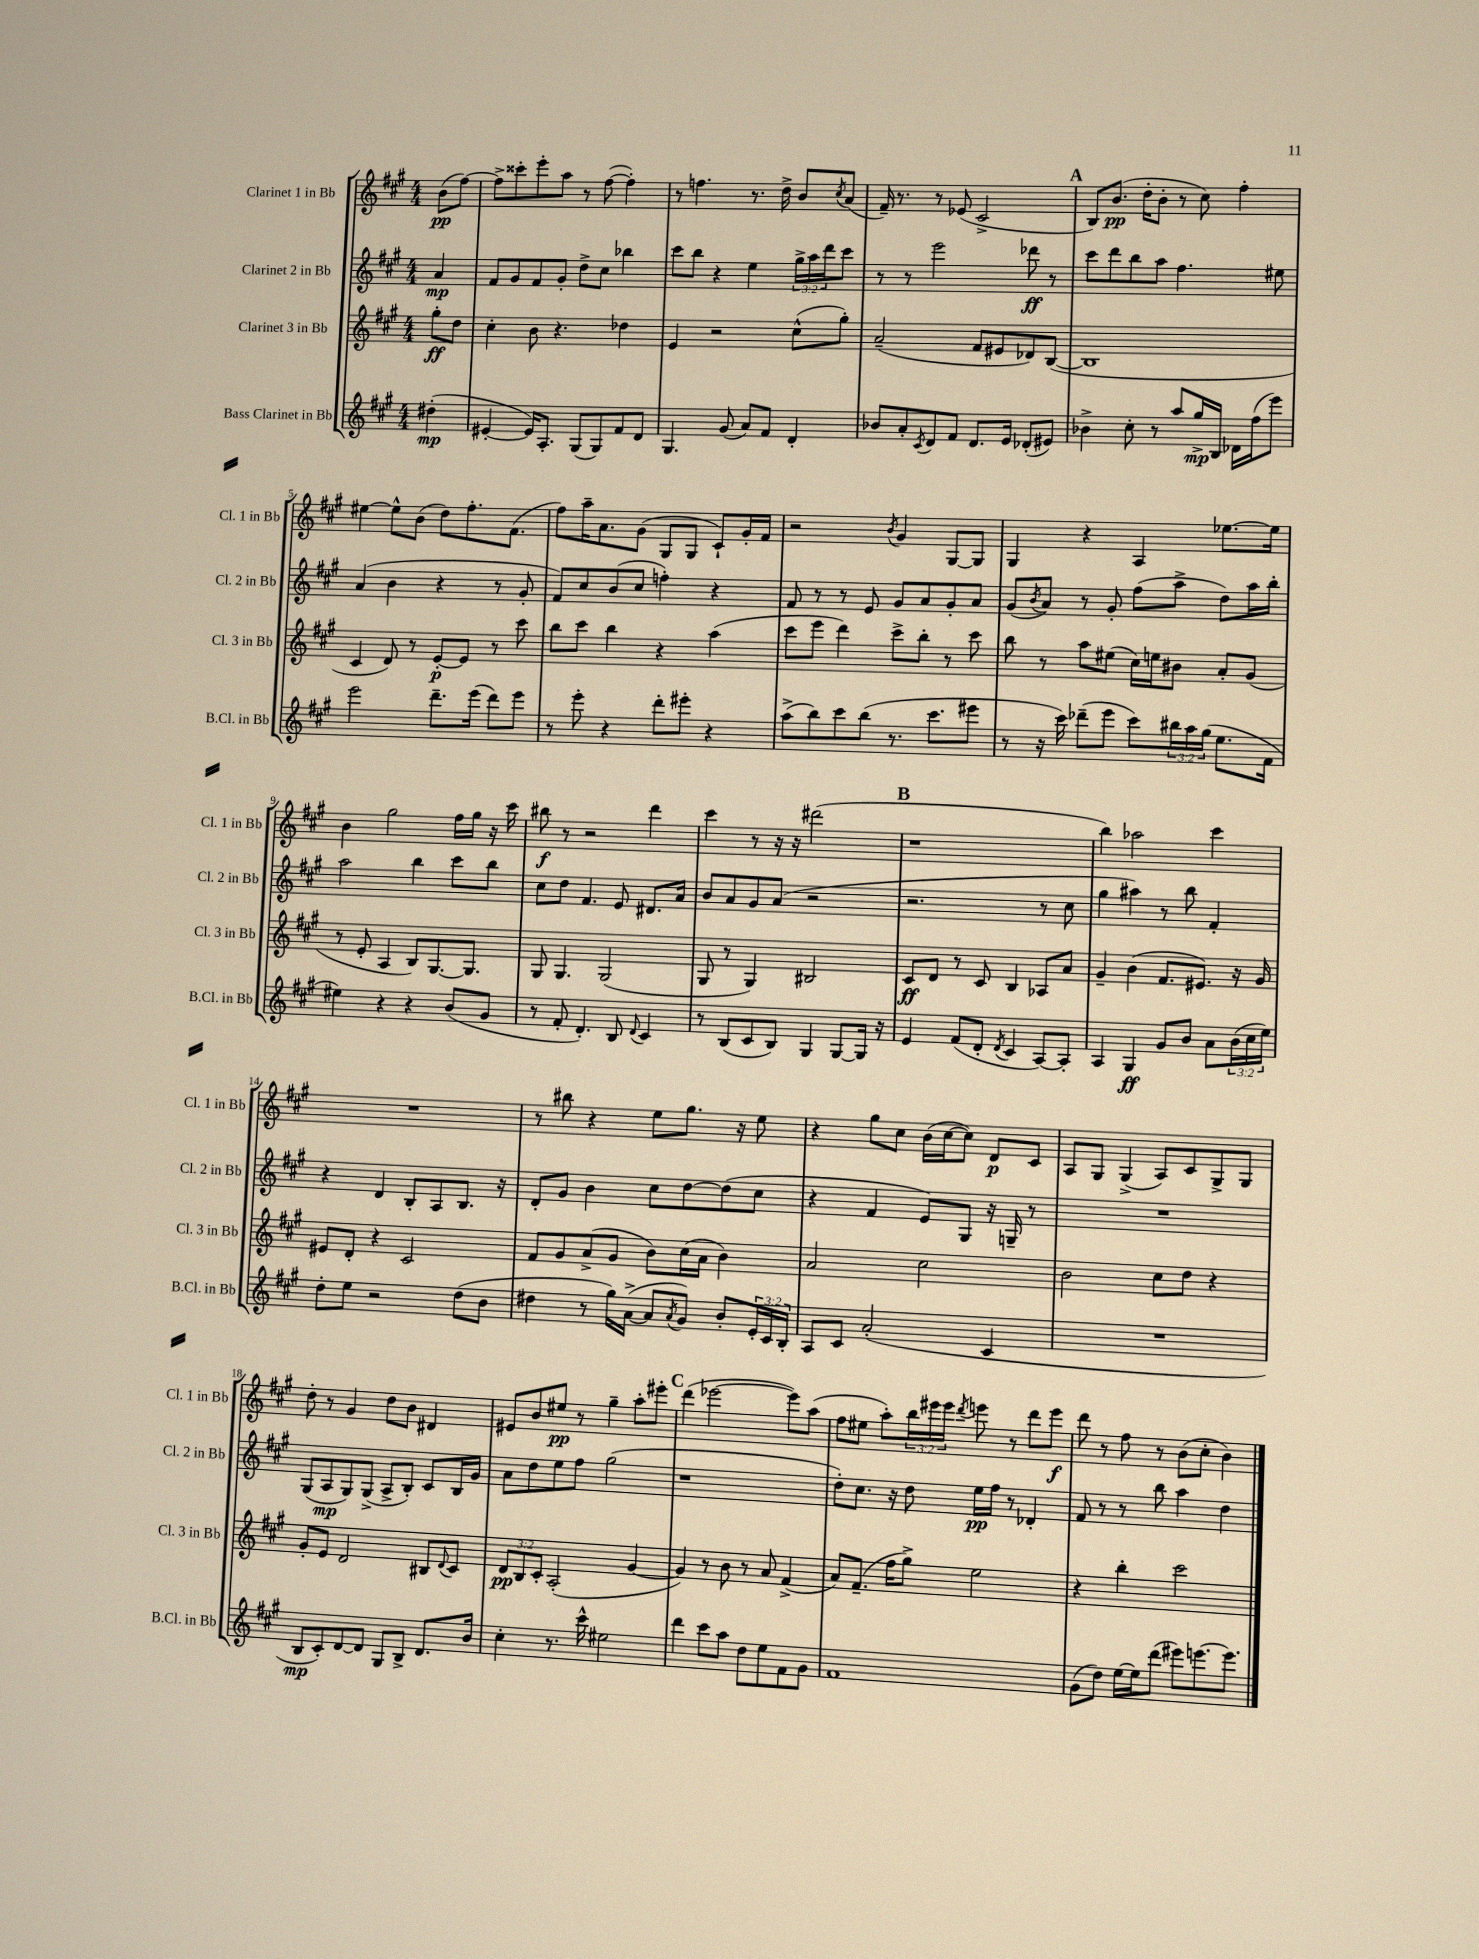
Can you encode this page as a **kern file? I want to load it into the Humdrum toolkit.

**kern	**kern	**kern	**kern
*staff4	*staff3	*staff2	*staff1
*clefG2	*clefG2	*clefG2	*clefG2
*k[f#c#g#]	*k[f#c#g#]	*k[f#c#g#]	*k[f#c#g#]
*M4/4	*M4/4	*M4/4	*M4/4
(4dd#'\	8gg#'\L	4a/	(8b\L
.	8dd\J	.	[8ff#\J)
=	=	=	=
[4e#'/	4cc#'\	8f#/L	8ff#^\]L
.	.	8g#/	8ccc##'\
16e#/]LK)	8b\	8f#/	8eee'\
8.A'/J	.	.	.
.	4.r	8g#'/J	8aa\J
(8G#/L	.	8dd^\L	8r
8G#/)	.	8cc#\J	([8ff#\
8f#/	4dd-\	4bb-\	4ff#'\])
8d/J	.	.	.
=	=	=	=
4.G#/	4e/	8ccc#\L	8r
.	.	8bb\J	4.ff\
.	2r	4r	.
(8g#/	.	.	.
8a/L)	.	4ee\	8.r
8f#/J	.	.	.
.	.	.	16dd^\
4d'/	(8cc#^^\L	24gg#^\LL	8b/L
.	.	24aa\	.
.	.	24ddd\J	.
.	.	.	8qcc#/
.	8gg#'\J)	8ccc#\J	(8a/J
=	=	=	=
8b-/L	(2a~/	8r	16f#~/)
.	.	.	8.r
8a'/	.	8r	.
8qc#/	.	.	.
8d/	.	2eee\	8r
8f#/J	.	.	(8e-/
8.d/L	8f#/L	.	2c#^/
.	8e#/	.	.
16e/Jk	.	.	.
(8d-'/L	8d-/)	8ddd-\	.
8e#/J)	([8B/J	8r	.
=	=	=	=
4b-^\	1B]	8ccc#\L	8B/L)
.	.	8ddd\	(8.b/J
8cc#'\	.	8bb\	.
.	.	.	16dd'\LK
8r	.	8aa\J	8b'\J
8aa/L	.	4.ff#\	8r
16gg#^/L	.	.	8cc#\)
16B/JJ	.	.	.
16d-\LL	.	.	4ff#'\
(16ff#\J	.	.	.
8eee\J)	.	8ee#\	.
=	=	=	=
2eee\	4c#/	(4a/	[4ee#\
.	8d/)	4b\	8ee#^^\]L
.	8r	.	(8b\J
8.ddd~\L	[8e'/L	4r	8dd\L)
.	8e/]J	.	8.ff#'\
(16eee\Jk	.	.	.
8ddd\L)	8r	8r	.
.	.	.	(8.f#\J
8eee\J	8ccc#\	8g#'/	.
=	=	=	=
8r	8bb\L	8f#/L)	8ff#\L)
8eee'\	8ccc#\J	8cc#/	16aa~\K
.	.	.	8.a\
4r	4bb\	(8b/	.
.	.	8cc#/J	(8g#\J
8ddd'\L	4r	4ff'\)	8G#/L
8eee#'\J	.	.	8G#/J
4r	(4aa\	4r	8c#`/L)
.	.	.	16g#'/L
.	.	.	16f#/JJ
=	=	=	=
(8aa^\L	8ccc#\L	8f#/	2r
8bb\)	8eee\J	8r	.
8ccc#\	4ddd\)	8r	.
(8bb\J	.	8e/	.
.	.	.	8qb/
8.r	8ccc#^\L	8g#/L	4g#/
.	8bb'\J	8a/	.
8.ccc#\L	.	.	.
.	8r	8g#'/	[8G#/L
8eee#\J	8ccc#\	8a/J	8G#/]J
=	=	=	=
8r	8bb\	(8g#/L	4G#/
.	.	8qb/	.
16r	8r	8a/J)	.
16ccc#\)	.	.	.
(8ddd-~\L	8aa\L	8r	4r
8eee\J	(8ee#\J	8g#'/	.
8ccc#\L)	16cc#\LL)	(8ff#\L	4A/
.	16ee\J	.	.
24bb#\L	8b#\J	8aa^\J	.
24aa\	.	.	.
(24gg#\JJ	.	.	.
8.ee\L	8a'/L	8dd\L)	[8.ee-\L
.	(8g#/J	16aa\L	.
16f#\Jk	.	16bb'\JJ	16ee-\]Jk
=	=	=	=
4ee#\)	8r	2aa\	4b\
.	8e'/	.	.
4r	4A/	.	2gg#\
4r	8B/L)	4bb\	.
.	[8.G#/	.	.
(8b/L	.	8ccc#\L	16ff#\LL
.	8.G#/]J	.	16gg#\JJ
8g#/J	.	8bb\J	16r
.	.	.	16ccc#\
=	=	=	=
8r	8G#/	8cc#\L	8bb#\
8f#'/	4.G#/	8dd\J	8r
4.d'/)	.	4.f#/	2r
.	(2G#/	.	.
8B/	.	8e/	.
8qqd/	.	.	.
4c#/	.	8.d#/L	4ddd\
.	.	16a/Jk	.
=	=	=	=
8r	8G#/	8b/L	4ccc#\
(8B/L	8r	8a/	.
8c#/	4G#/)	8g#/	8r
8B/J)	.	(8a/J	16r
.	.	.	16r
4G#/	2B#/	2r	(2ddd#\
[8G#/L	.	.	.
16G#/]Jk	.	.	.
16r	.	.	.
=	=	=	=
4e/	8c#/L	2.r	1r
.	8d/J	.	.
(8f#/L	8r	.	.
8d'/J	8c#/	.	.
8qd/	.	.	.
4c#/	4B/	.	.
[8A/L)	8A-/L	8r	.
8A'/]J	8a/J	8cc#\	.
=	=	=	=
4A/	4g#~/	4gg#\	4bb\)
4G#/	(4b\	4aa#\)	2aa-\
8g#/L	8.f#/L	8r	.
8b/J	.	8bb\	.
.	8.e#/J)	.	.
8a\L	.	4f#'/	4ccc#\
(24b\L	16r	.	.
24cc#\	.	.	.
.	16g#/	.	.
24ee\JJ)	.	.	.
=	=	=	=
8dd'\L	8e#/L	4r	1r
8ee\J	8d'/J	.	.
2r	4r	4d/	.
.	2c#/	8B'/L	.
.	.	8A/	.
(8dd\L	.	8.B/J	.
8b\J	.	.	.
.	.	16r	.
=	=	=	=
4dd#\	8f#/L	8d'/L	8r
.	8g#/	8g#/J	8bb#\
8r	(8a^/	4b\	4r
16gg#\LL)	8g#/J	.	.
([16a^\JJ	.	.	.
8a/]L	8b\L)	8cc#\L	8ee\L
8qa/	.	.	.
8g#/J)	(16cc#\L	[8dd\	8.gg#\J
.	16a\JJ	.	.
8b'/L	4b\)	(8dd\]	.
.	.	.	16r
24e'/L	.	8cc#\J	8ee\
24c#/	.	.	.
24B'/JJ	.	.	.
=	=	=	=
8A/L	2a/	4r	4r
8c#/J	.	.	.
(2a'/	.	4f#/	8gg#\L
.	.	.	8cc#\J
.	2cc#\	8e/L)	(16b\LL
.	.	.	[16cc#\J
.	.	8G#/J	8cc#\]J)
4c#/	.	16r	8d/L
.	.	16G~/	.
.	.	8r	8c#/J
=	=	=	=
1r	2b\	1r	8A/L
.	.	.	8G#/J
.	.	.	(4G#^/
.	8cc#\L	.	8A/L)
.	8dd\J	.	8c#/
.	4r	.	8G#^/
.	.	.	8G#/J
=	=	=	=
8B/L	8g#'/L	(8G#/L	8dd'\
8c#'/)	8e/J	8A/	8r
[8d/	2d/	8G#/)	4g#/
8d/]J	.	(8G#^/J	.
8G#/L	.	8A^/L	8dd\L
8B^/J	.	8B'/J)	8b\J
8.d/L	8B#/L	8c#/L	4d#/
.	8qqd/	.	.
.	8c#/J	16B/L	.
16b/Jk	.	16g#/JJ	.
=	=	=	=
4cc#'\	12d/L	8a\L	8e#/L
.	12B/	.	.
.	.	8dd\	8b/
.	12c#'/J	.	.
8.r	(2A'/	8ee\	8ee#/J
.	.	8ff#\J	8r
16ccc#^^\	.	.	.
2ee#\	.	(2gg#\	4gg#~\
.	[4g#/	.	8aa'\L
.	.	.	8eee#'\J
=	=	=	=
4ddd\	4g#/])	1r	(4ddd\
8ccc#\L	8r	.	[2eee-\
8aa\J	8b\	.	.
8dd\L	8r	.	.
8ee\	8a/	.	.
8f#\	(4f#^/	.	8eee-\]L)
8g#\J	.	.	(8aa\J
=	=	=	=
1f#	8a/L)	8dd'\L)	8ff#\L
.	(8.f#~/J	8.cc#\J	8ee#\J
.	.	.	8aa'\L)
.	16ff#\LK	16r	.
.	8gg#^\J)	8dd\	24bb\L
.	.	.	24eee#\
.	.	.	24eee#\JJ
.	.	.	8qddd/
.	2ee\	16ee\LL	8eee\
.	.	16ff#\JJ	.
.	.	8r	8r
.	.	4d-'/	8ddd\L
.	.	.	8eee\J
=	=	=	=
(8g#\L	4r	8f#/	8ddd\
8dd\J)	.	8r	8r
[16ee\LL	4bb'\	8r	8ff#\
16ee\]J	.	.	.
(8ddd\J	.	8bb\	8r
8eee#\L)	2ccc#\	4aa\	(8b\L
[8.eee\	.	.	8cc#'\J
.	.	4dd\	4b\)
8.eee\]J	.	.	.
==	==	==	==
*-	*-	*-	*-
